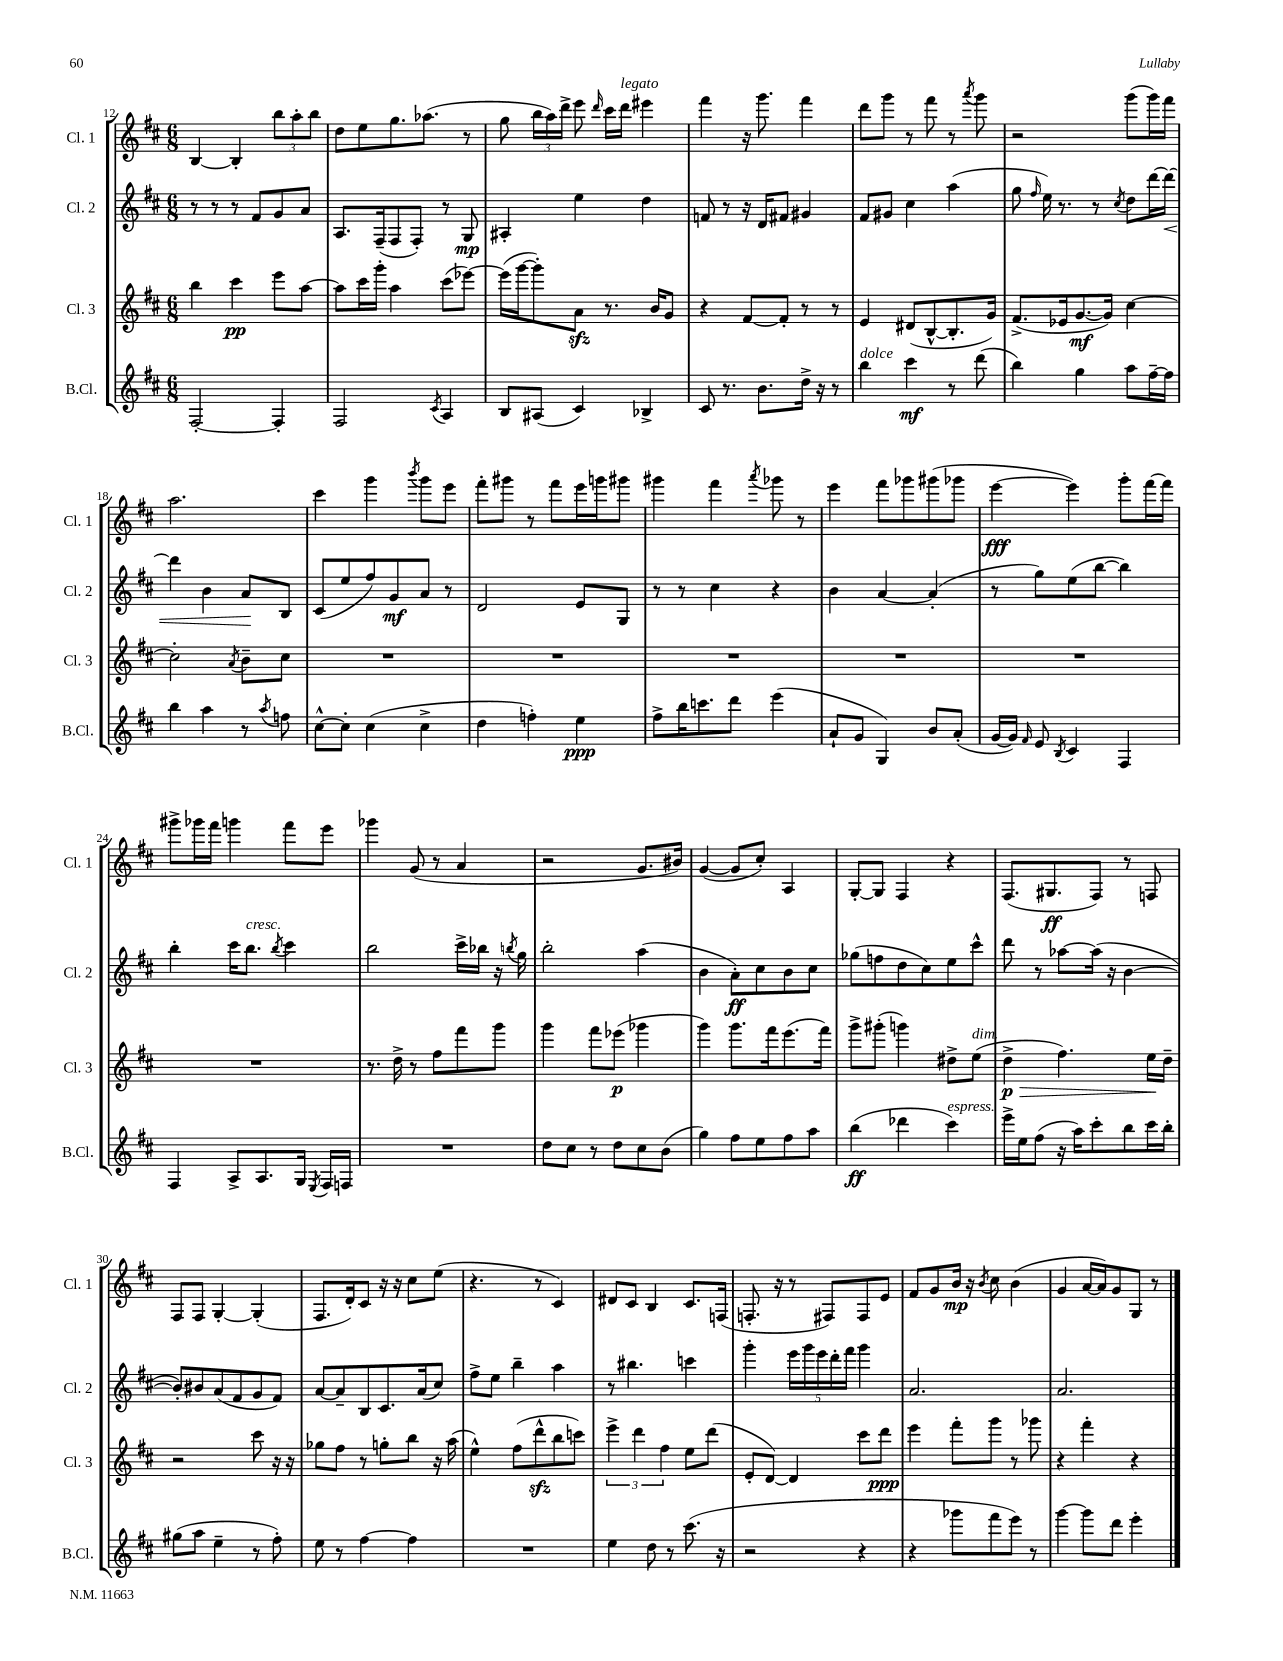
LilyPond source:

<<
\new StaffGroup <<
\new Staff = "s0" \with { instrumentName = "Cl. 1" shortInstrumentName = "Cl. 1" } {
    \clef treble \key d \major \numericTimeSignature \time 6/8
    \autoBeamOff b4~ b4-. \tuplet 3/2 { b''8[ a''8-. b''8] } |
    d''8[ e''8 g''8. aes''8.]( r8 |
    g''8 \tuplet 3/2 { b''16[ a''16) d'''16]-> } e'''8 \grace { d'''16 } cis'''16[ d'''16]^\markup { \italic "legato" } eis'''4 |
    fis'''4 r16 g'''8. fis'''4 |
    d'''8[ g'''8] r8 fis'''8 r8 \acciaccatura { a'''8 } g'''8 |
    r2 g'''8[( g'''16) fis'''16] |
    a''2. |
    cis'''4 g'''4 \acciaccatura { b'''8 } g'''8[ e'''8] |
    fis'''8[-. gis'''8] r8 fis'''8[ e'''16 g'''16 gis'''8] |
    gis'''4 fis'''4 \acciaccatura { a'''8 } ges'''8 r8 |
    e'''4 fis'''8[ ges'''8 gis'''8( ges'''8] |
    e'''4~\fff e'''4) g'''8[-. fis'''16~ fis'''16] |
    gis'''8[-> ges'''16 fis'''16] g'''4 fis'''8[ e'''8] |
    ges'''4 g'8( r8 a'4 |
    r2 g'8.[ bis'16]) |
    g'4~( g'8[ cis''8]-.) a4 |
    g8[~-. g8] fis4 r4 |
    fis8.[( gis8.\ff fis8]) r8 f8 |
    fis8[ fis8] g4~-. g4-.( |
    fis8.[ d'16-.) cis'8] r16 r16 cis''8[ e''8]( |
    r4. r8 cis'4) |
    dis'8[ cis'8] b4 cis'8.[ f16]( |
    f8.-. r16 r8 fis8[) fis8 e'8] |
    fis'8[ g'8 b'16]\mp r16 \acciaccatura { b'8 } cis''8 b'4( |
    g'4 a'16[~ a'16) g'8 g8] r8 \bar "|." |
}
\new Staff = "s1" \with { instrumentName = "Cl. 2" shortInstrumentName = "Cl. 2" } {
    \clef treble \key d \major \numericTimeSignature \time 6/8
    \autoBeamOff r8 r8 r8 fis'8[ g'8 a'8] |
    a8.[ fis16--( fis8 fis8]-.) r8 g8\mp |
    ais4-. e''4 d''4 |
    f'8 r8 r16 d'16[ fis'8] gis'4 |
    fis'8[ gis'8] cis''4 a''4( |
    g''8 \grace { fis''16 } e''16) r8. r8 \acciaccatura { cis''8 } d''8[ d'''16~ d'''16]~\< |
    d'''4 b'4 a'8[\! b8] |
    cis'8[( e''8 fis''8) g'8\mf a'8] r8 |
    d'2 e'8[ g8] |
    r8 r8 cis''4 r4 |
    b'4 a'4~ a'4-.( |
    r8 g''8[) e''8( b''8]~ b''4) |
    b''4-. cis'''16[ b''8.]^\markup { \italic "cresc." } \acciaccatura { b''8 } cis'''4 |
    b''2 cis'''16[-> bes''16] r16 \acciaccatura { b''8 } g''16 |
    b''2-. a''4( |
    b'4 a'8[-.\ff) cis''8 b'8 cis''8] |
    ges''8[( f''8 d''8 cis''8) e''8 cis'''8]-^ |
    d'''8 r8 aes''8[~ aes''16]( r16 b'4~ |
    b'8[-.) bis'8 a'8( fis'8 g'8 fis'8]) |
    a'8[~ a'8-- b8 cis'8. a'16( cis''8]) |
    fis''8[-> e''8] b''4-- a''4 |
    r8 bis''4. c'''4 |
    g'''4-. \tuplet 5/4 { e'''16[ g'''16 e'''16 d'''16-. fis'''16] } g'''4 |
    a'2. |
    a'2. \bar "|." |
}
\new Staff = "s2" \with { instrumentName = "Cl. 3" shortInstrumentName = "Cl. 3" } {
    \clef treble \key d \major \numericTimeSignature \time 6/8
    \autoBeamOff b''4 cis'''4\pp e'''8[ a''8]~ |
    a''8[ cis'''16 g'''16]-. a''4 cis'''8[( ees'''8]~) |
    ees'''16[( g'''16~ g'''8-.) a'8]\sfz r8. b'16[ g'8] |
    r4 fis'8[~ fis'8]-. r8 r8 |
    e'4 dis'8[( b8~-^ b8.-. g'16]) |
    fis'8.[->( ees'16 g'8.~\mf g'16]) cis''4~ |
    cis''2-. \acciaccatura { a'8 } b'8[-- cis''8] |
    R2. |
    R2. |
    R2. |
    R2. |
    R2. |
    R2. |
    r8. d''16-> r8 fis''8[ fis'''8 g'''8] |
    g'''4 fis'''8[ ees'''8]\p( ges'''4 |
    g'''4) g'''8.[ fis'''16 e'''8.( fis'''16]) |
    g'''8[-> gis'''8]-.( g'''4) dis''8[-> e''8]^\markup { \italic "dim." }( |
    d''4->\p\> fis''4.) e''16[\! d''16]-- |
    r2 cis'''8 r16 r16 |
    ges''8[ fis''8] r8 g''8[-. b''8] r16 a''16( |
    e''4-^) fis''8[( d'''8-^\sfz b''8 c'''8]) |
    \tuplet 3/2 { e'''4-> d'''4 fis''4 } e''8[ d'''8]( |
    e'8[-. d'8]~) d'4 cis'''8[ d'''8]\ppp |
    e'''4 fis'''8[-. g'''8] r8 ges'''8 |
    r4 fis'''4-. r4 \bar "|." |
}
\new Staff = "s3" \with { instrumentName = "B.Cl." shortInstrumentName = "B.Cl." } {
    \clef treble \key d \major \numericTimeSignature \time 6/8
    \autoBeamOff fis2~-. fis4-. |
    fis2 \acciaccatura { cis'8 } a4 |
    b8[ ais8]( cis'4) bes4-> |
    cis'8 r8. b'8.[ d''16]-> r16 r8 |
    b''4^\markup { \italic "dolce" } cis'''4\mf r8 d'''8( |
    b''4) g''4 a''8[ fis''16~-- fis''16] |
    b''4 a''4 r8 \acciaccatura { a''8 } f''8 |
    cis''8[~-^ cis''8]-. cis''4( cis''4-> |
    d''4 f''4-.) e''4\ppp |
    fis''8[-> b''16 c'''8. d'''8] e'''4( |
    a'8[-! g'8] g4) b'8[ a'8]-.( |
    g'16[~ g'16]) \grace { fis'16 } e'8 \acciaccatura { b8 } cis'4 fis4 |
    fis4 a8[-> a8. g16] \acciaccatura { e8 } fis16[ f16] |
    R2. |
    d''8[ cis''8] r8 d''8[ cis''8 b'8]( |
    g''4) fis''8[ e''8 fis''8 a''8] |
    b''4\ff( des'''4 cis'''4^\markup { \italic "espress." }) |
    e'''16[-> e''16 fis''8]( r16 a''16[) cis'''8-. b''8 cis'''16 b''16]-. |
    gis''8[( a''8] e''4-- r8 fis''8-.) |
    e''8 r8 fis''4~ fis''4 |
    R2. |
    e''4 d''8 r8 cis'''8.( r16 |
    r2 r4 |
    r4 ges'''8[ fis'''8 e'''8]) r8 |
    g'''4~ g'''8[ d'''8] e'''4-. \bar "|." |
}
>>
>>
\layout { \context { \Score currentBarNumber = #12 } }
